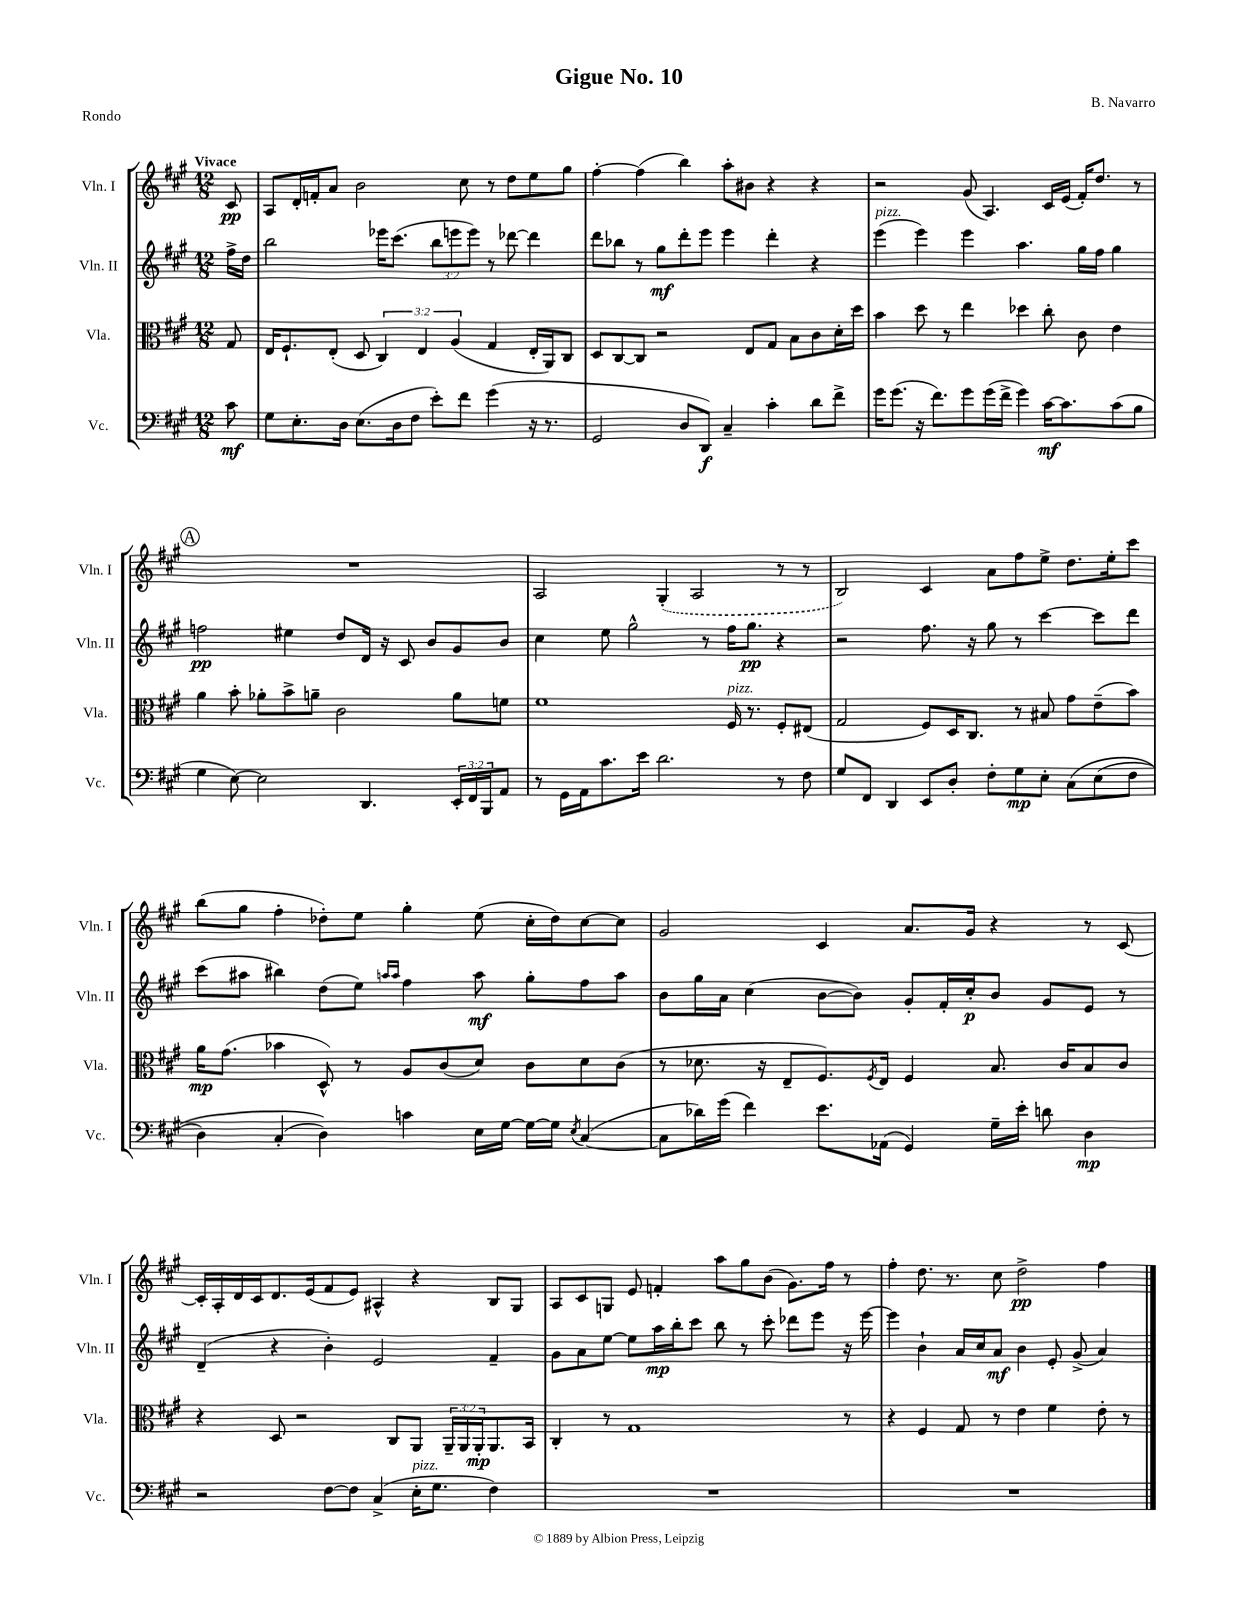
\header { title = "Gigue No. 10" composer = "B. Navarro" piece = "Rondo" }
<<
\new StaffGroup <<
\new Staff = "s0" \with { instrumentName = "Vln. I" shortInstrumentName = "Vln. I" } {
    \clef treble \key a \major \numericTimeSignature \time 12/8 \partial 8 \tempo "Vivace"
    cis'8\pp |
    a8 d'16-. f'16-. a'8 b'2 cis''8 r8 d''8 e''8 gis''8 |
    fis''4~-. fis''4( b''4) a''8-. bis'8 r4 r4 |
    r2 gis'8( a4.) cis'16 e'16( fis'16-.) d''8. r8 |
    \mark \markup { \circle "A" } R1. |
    a2 \once \slurDashed gis4-.( a2 r8 r8 |
    b2) cis'4 a'8 fis''8 e''8-> d''8. e''16-. cis'''8 |
    b''8( gis''8 fis''4-. des''8-.) e''8 gis''4-. e''8( cis''16-. des''16) cis''8~ cis''8 |
    gis'2 cis'4 a'8. gis'16 r4 r8 cis'8~ |
    cis'16-. a16-. d'16 cis'16 d'8. e'16( fis'8 e'8) ais4-^ r4 b8 gis8 |
    a8 cis'8 g8 e'8 f'4-. a''8 gis''8 b'8( gis'8.) fis''16 r8 |
    fis''4-. d''8. r8. cis''8 d''2->\pp fis''4 \bar "|." |
}
\new Staff = "s1" \with { instrumentName = "Vln. II" shortInstrumentName = "Vln. II" } {
    \clef treble \key a \major \numericTimeSignature \time 12/8 \override Staff.TupletNumber.text = #tuplet-number::calc-fraction-text \partial 8
    fis''16-> d''16 |
    b''2 ees'''16 cis'''8.( \tuplet 3/2 { b''8 e'''8 e'''8) } r8 des'''8~ des'''4 |
    d'''8 bes''8 r8 gis''8\mf d'''8-. e'''8 e'''4 d'''4-. r4 |
    e'''4^\markup { \italic "pizz." }( e'''4) e'''4 a''4. gis''16 fis''16 gis''4 |
    \mark \markup { \circle "A" } f''2\pp eis''4 d''8 d'16 r16 cis'8 b'8 gis'8 b'8 |
    cis''4 e''8 gis''2-^ r8 fis''16 gis''8.\pp r4 |
    r2 fis''8. r16 gis''8 r8 cis'''4~ cis'''8 d'''8 |
    cis'''8( ais''8 bis''4) d''8( e''8) \grace { a''16 a''16 } fis''4 a''8\mf gis''8-. fis''8 a''8 |
    b'8 gis''16 a'16 cis''4( b'8~ b'8) gis'8-. fis'16-. cis''16-.\p b'8 gis'8 e'8 r8 |
    d'4--( r4 b'4-.) e'2 fis'4-- |
    gis'8 a'8 e''8~ e''8 a''16\mp b''16-. cis'''8 b''8 r8 cis'''8-. des'''8 e'''8 r16 e'''16~ |
    e'''4 b'4-! a'16 cis''16 a'8\mf b'4 e'8-. gis'8->( a'4) \bar "|." |
}
\new Staff = "s2" \with { instrumentName = "Vla." shortInstrumentName = "Vla." } {
    \clef alto \key a \major \numericTimeSignature \time 12/8 \override Staff.TupletNumber.text = #tuplet-number::calc-fraction-text \partial 8
    gis8 |
    e16 fis8.-! e8-.( d8 \tuplet 3/2 { cis4) e4 a4( } gis4 e16-. a,16) cis8 |
    d8 cis8~ cis8 r2 e8 gis8 b8 cis'8 d'16-. d''16 |
    b'4 d''8 r8 e''4 des''4 cis''8-. cis'8 e'4 |
    \mark \markup { \circle "A" } a'4 b'8-. aes'8-. b'8-> a'8-- cis'2 a'8 f'8 |
    fis'1 fis16^\markup { \italic "pizz." } r8. fis8-. eis8( |
    gis2 fis8) d16 cis8. r8 bis8 gis'8 e'8--( b'8) |
    a'16\mp gis'8.( bes'4 d8-^) r8 a8 cis'8( d'8) cis'8 d'8 cis'8( |
    r8 des'8. r16 e8-- fis8.) \acciaccatura { fis8 } e16 fis4 b8. cis'16 b8 cis'8 |
    r4 d8 r2 cis8 a,8 \tuplet 3/2 { a,16-- a,16 a,16-.\mp } a,8. b,16 |
    cis4-. r8 gis1 r8 |
    r4 fis4 gis8 r8 e'4 fis'4 e'8-. r8 \bar "|." |
}
\new Staff = "s3" \with { instrumentName = "Vc." shortInstrumentName = "Vc." } {
    \clef bass \key a \major \numericTimeSignature \time 12/8 \override Staff.TupletNumber.text = #tuplet-number::calc-fraction-text \partial 8
    cis'8\mf |
    gis8 e8.-. d16 e8.( d16 fis8 e'8-.) fis'8 gis'4( r16 r8. |
    gis,2 d8 d,8\f) cis4-- cis'4-. d'8 fis'8-> |
    gis'16 gis'8.( r16 fis'8.) gis'8 gis'16( fis'16-> gis'4) cis'16~\mf cis'8. cis'8( b8 |
    \mark \markup { \circle "A" } gis4 e8~) e2 d,4. \tuplet 3/2 { e,16-. fis,16 b,,16 } a,8 |
    r8 gis,16 a,16 cis'8. e'16 d'2. r8 fis8 |
    gis8 fis,8 d,4 e,8 d8-. fis8-. gis8\mp e8-. cis8\( e8( fis8 |
    d4) cis4-.( d4)\) c'4 e16 gis16~ gis16~ gis16 \acciaccatura { e8 } cis4~( |
    cis8 des'16) gis'16( fis'4) e'8. aes,16( gis,4) gis16-- e'16-. d'8 d4\mp |
    r2 fis8~ fis8 cis4->( e16-.^\markup { \italic "pizz." } gis8. fis4) |
    R1. |
    R1. \bar "|." |
}
>>
>>
\layout { \context { \Score \remove "Bar_number_engraver" } }
